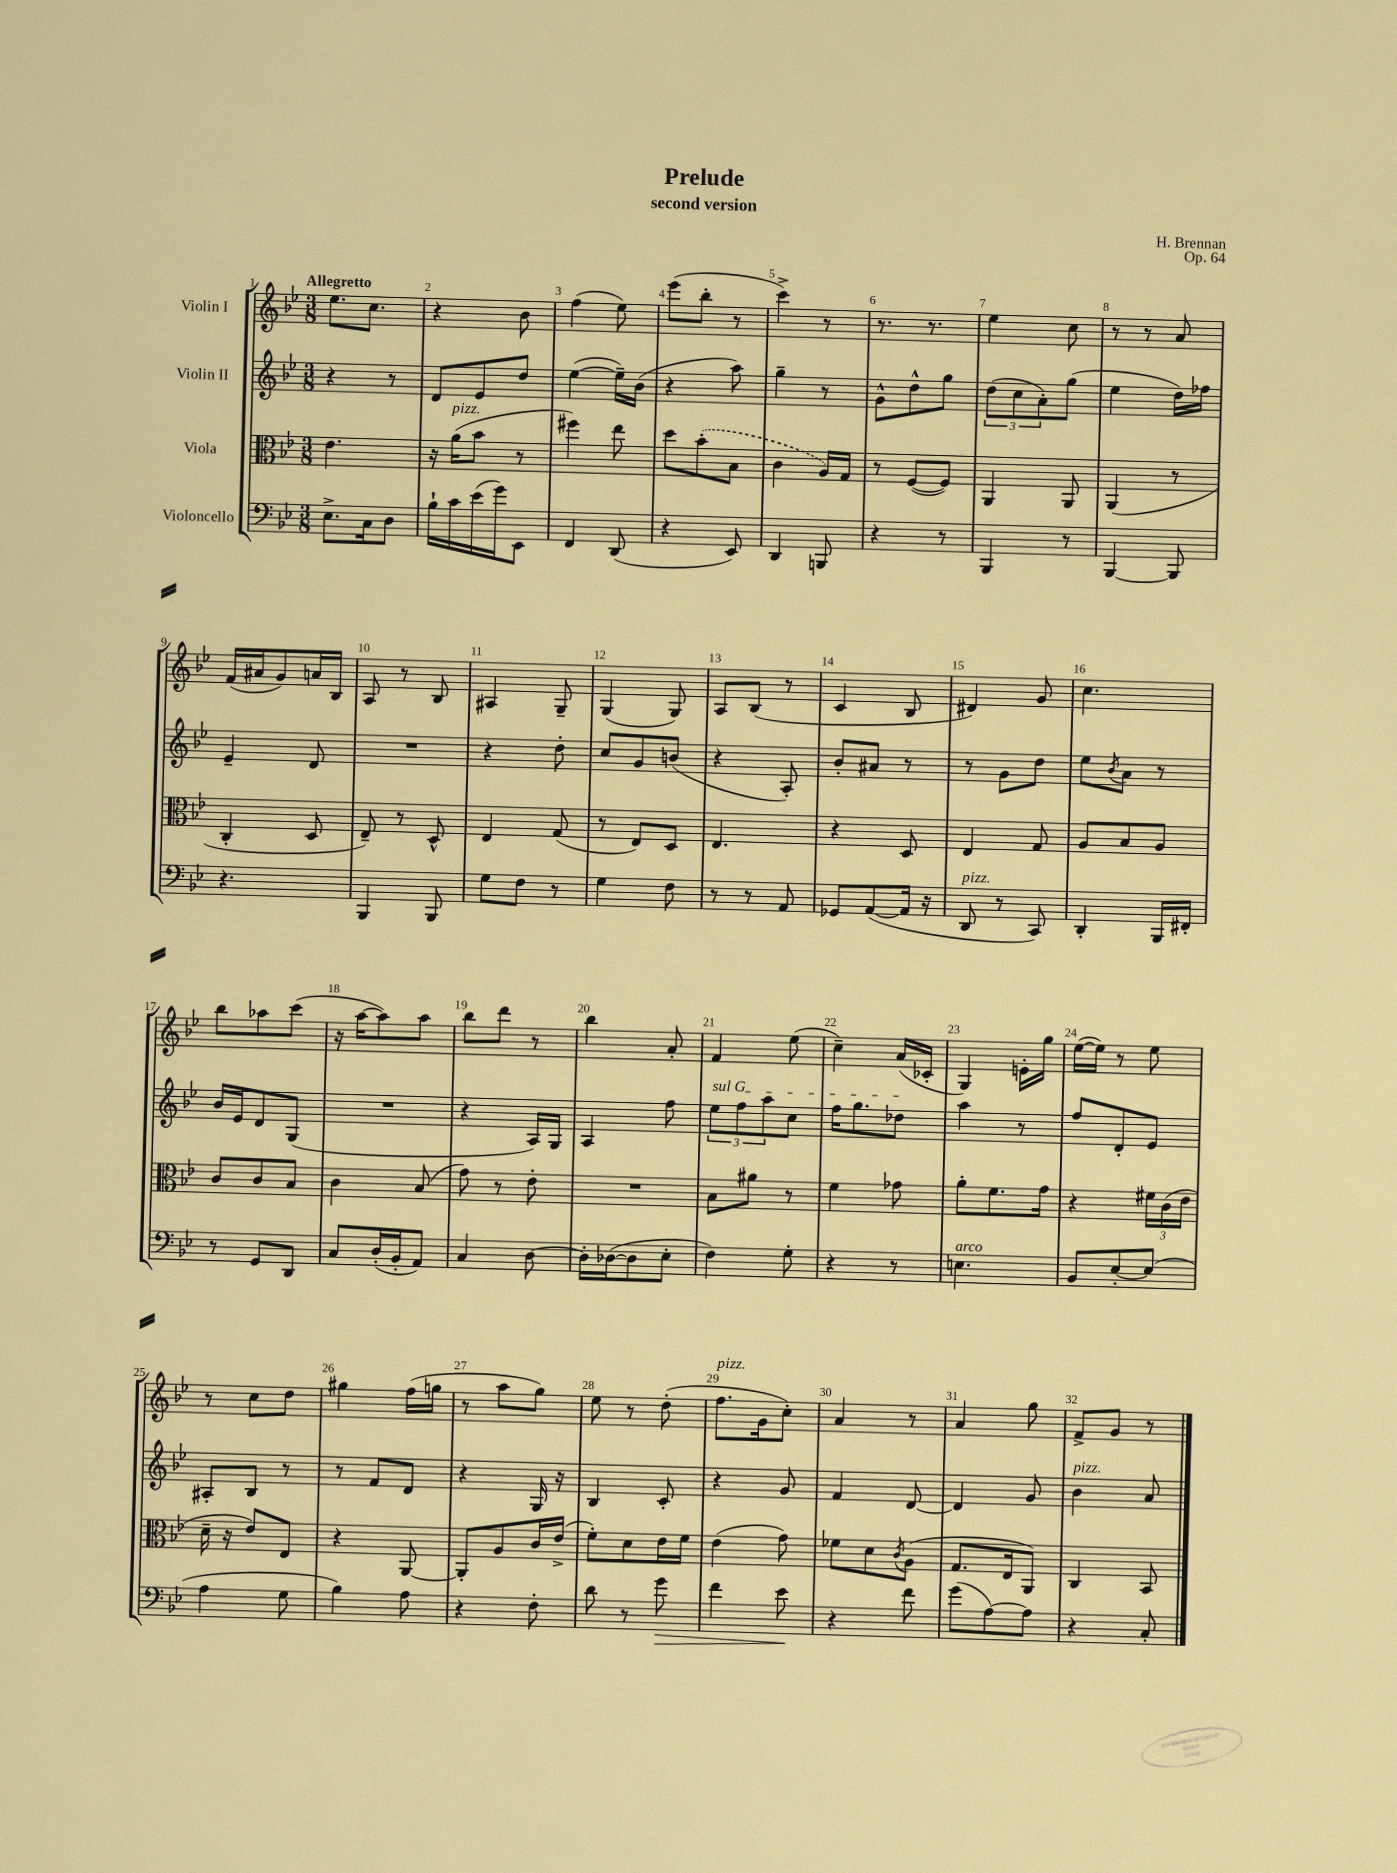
\header { title = "Prelude" composer = "H. Brennan" subtitle = "second version" opus = "Op. 64" }
<<
\new StaffGroup <<
\new Staff = "s0" \with { instrumentName = "Violin I" } {
    \clef treble \key bes \major \numericTimeSignature \time 3/8 \tempo "Allegretto"
    ees''8. c''8. |
    r4 bes'8 |
    f''4( ees''8) |
    ees'''8( bes''8-. r8 |
    c'''4->) r8 |
    r8. r8. |
    ees''4 c''8 |
    r8 r8 a'8 |
    f'16( ais'16 g'8) a'16 bes16 |
    a8 r8 bes8 |
    ais4 g8-- |
    g4( g8) |
    a8 bes8( r8 |
    c'4 bes8 |
    dis'4) g'8 |
    c''4. |
    bes''8 aes''8 c'''8( |
    r16 a''16~ a''8) a''8 |
    bes''8 d'''8 r8 |
    bes''4 a'8-. |
    f'4 ees''8( |
    c''4--) a'16( ces'16-. |
    g4) e'16-. g''16 |
    ees''16~( ees''16) r8 ees''8 |
    r8 c''8 d''8 |
    gis''4 f''16( g''16 |
    r8 a''8 g''8) |
    ees''8 r8 d''8-.( |
    f''8.^\markup { \italic "pizz." } g'16 c''8-.) |
    a'4 r8 |
    a'4 g''8 |
    f'8-> g'8 r8 \bar "|." |
}
\new Staff = "s1" \with { instrumentName = "Violin II" } {
    \clef treble \key bes \major \numericTimeSignature \time 3/8
    r4 r8 |
    d'8 ees'8 d''8 |
    ees''4~( ees''16--) bes'16( |
    r4 a''8) |
    g''4-- r8 |
    g'8-^ d''8-^ g''8 |
    \tuplet 3/2 { d''8( c''8 a'8-.) } g''8( |
    ees''4 d''16) fes''16 |
    ees'4-- d'8 |
    R4. |
    r4 d''8-. |
    c''8 g'8 b'8( |
    r4 a8-.) |
    bes'8-. ais'8 r8 |
    r8 g'8 d''8 |
    ees''8 \acciaccatura { bes'8 } a'8 r8 |
    bes'16 ees'16 d'8 g8( |
    R4. |
    r4 a16) g16 |
    a4 f''8 |
    \tuplet 3/2 { \once \override TextSpanner.bound-details.left.text = \markup { \italic "sul G" } ees''8\startTextSpan f''8 a''8 } c''8 |
    f''16 g''8. des''8\stopTextSpan |
    a''4 r8 |
    f''8 d'8-. ees'8 |
    ais8-. bes8 r8 |
    r8 f'8 d'8 |
    r4 g16 r16 |
    bes4 c'8-. |
    r4 g'8 |
    f'4 d'8~ |
    d'4 g'8 |
    bes'4^\markup { \italic "pizz." } a'8 \bar "|." |
}
\new Staff = "s2" \with { instrumentName = "Viola" } {
    \clef alto \key bes \major \numericTimeSignature \time 3/8
    ees'4. |
    r16 a'16^\markup { \italic "pizz." }( bes'8 r8 |
    fis''4) ees''8 |
    d''8 \once \slurDashed bes'8-.( bes8 |
    c'4 a16) g16 |
    r8 f8~( f8) |
    a,4 a,8 |
    a,4( r8 |
    c4-. d8 |
    ees8--) r8 d8-^ |
    ees4 g8( |
    r8 ees8) d8 |
    ees4. |
    r4 d8 |
    ees4 g8 |
    a8 bes8 a8 |
    c'8 c'8 bes8 |
    c'4 bes8( |
    g'8) r8 ees'8-. |
    R4. |
    bes8 ais'8 r8 |
    f'4 ges'8 |
    a'8-. f'8. g'16 |
    r4 \tuplet 3/2 { fis'16 c'16( ees'16 } |
    d'16-- r16 ees'8) ees8 |
    r4 a,8~ |
    a,8-. a8 c'16 ees'16->( |
    f'8-.) d'8 ees'16 f'16 |
    ees'4( g'8) |
    fes'8 d'8 \acciaccatura { c'8 } a8( |
    g8. ees16 a,8) |
    c4 bes,8 \bar "|." |
}
\new Staff = "s3" \with { instrumentName = "Violoncello" } {
    \clef bass \key bes \major \numericTimeSignature \time 3/8
    ees8.-> c16 d8 |
    bes16-! c'16 ees'16( g'16) ees,8 |
    f,4 d,8( |
    r4 ees,8) |
    d,4 b,,8 |
    r4 r8 |
    bes,,4 r8 |
    bes,,4~ bes,,8 |
    r4. |
    bes,,4 bes,,8 |
    g8 f8 r8 |
    g4 f8 |
    r8 r8 a,8 |
    ges,8 a,8~( a,16 r16 |
    d,8^\markup { \italic "pizz." } r8 c,8) |
    d,4-. bes,,16 fis,16-. |
    r8 g,8 d,8 |
    c8 d16-.( bes,16-. a,8) |
    c4 d8~ |
    d16-. des16~( des8 ees8-. |
    f4) g8-. |
    r4 r8 |
    e4.^\markup { \italic "arco" } |
    bes,8 ees8~-. ees8( |
    a4 g8 |
    bes4) a8 |
    r4 f8-. |
    d'8 r8 g'8\> |
    f'4 ees'8\! |
    r4 f'8 |
    g'8( a8~) a8 |
    r4 c8-. \bar "|." |
}
>>
>>
\layout { \context { \Score \override BarNumber.break-visibility = ##(#f #t #t) barNumberVisibility = #all-bar-numbers-visible } }
